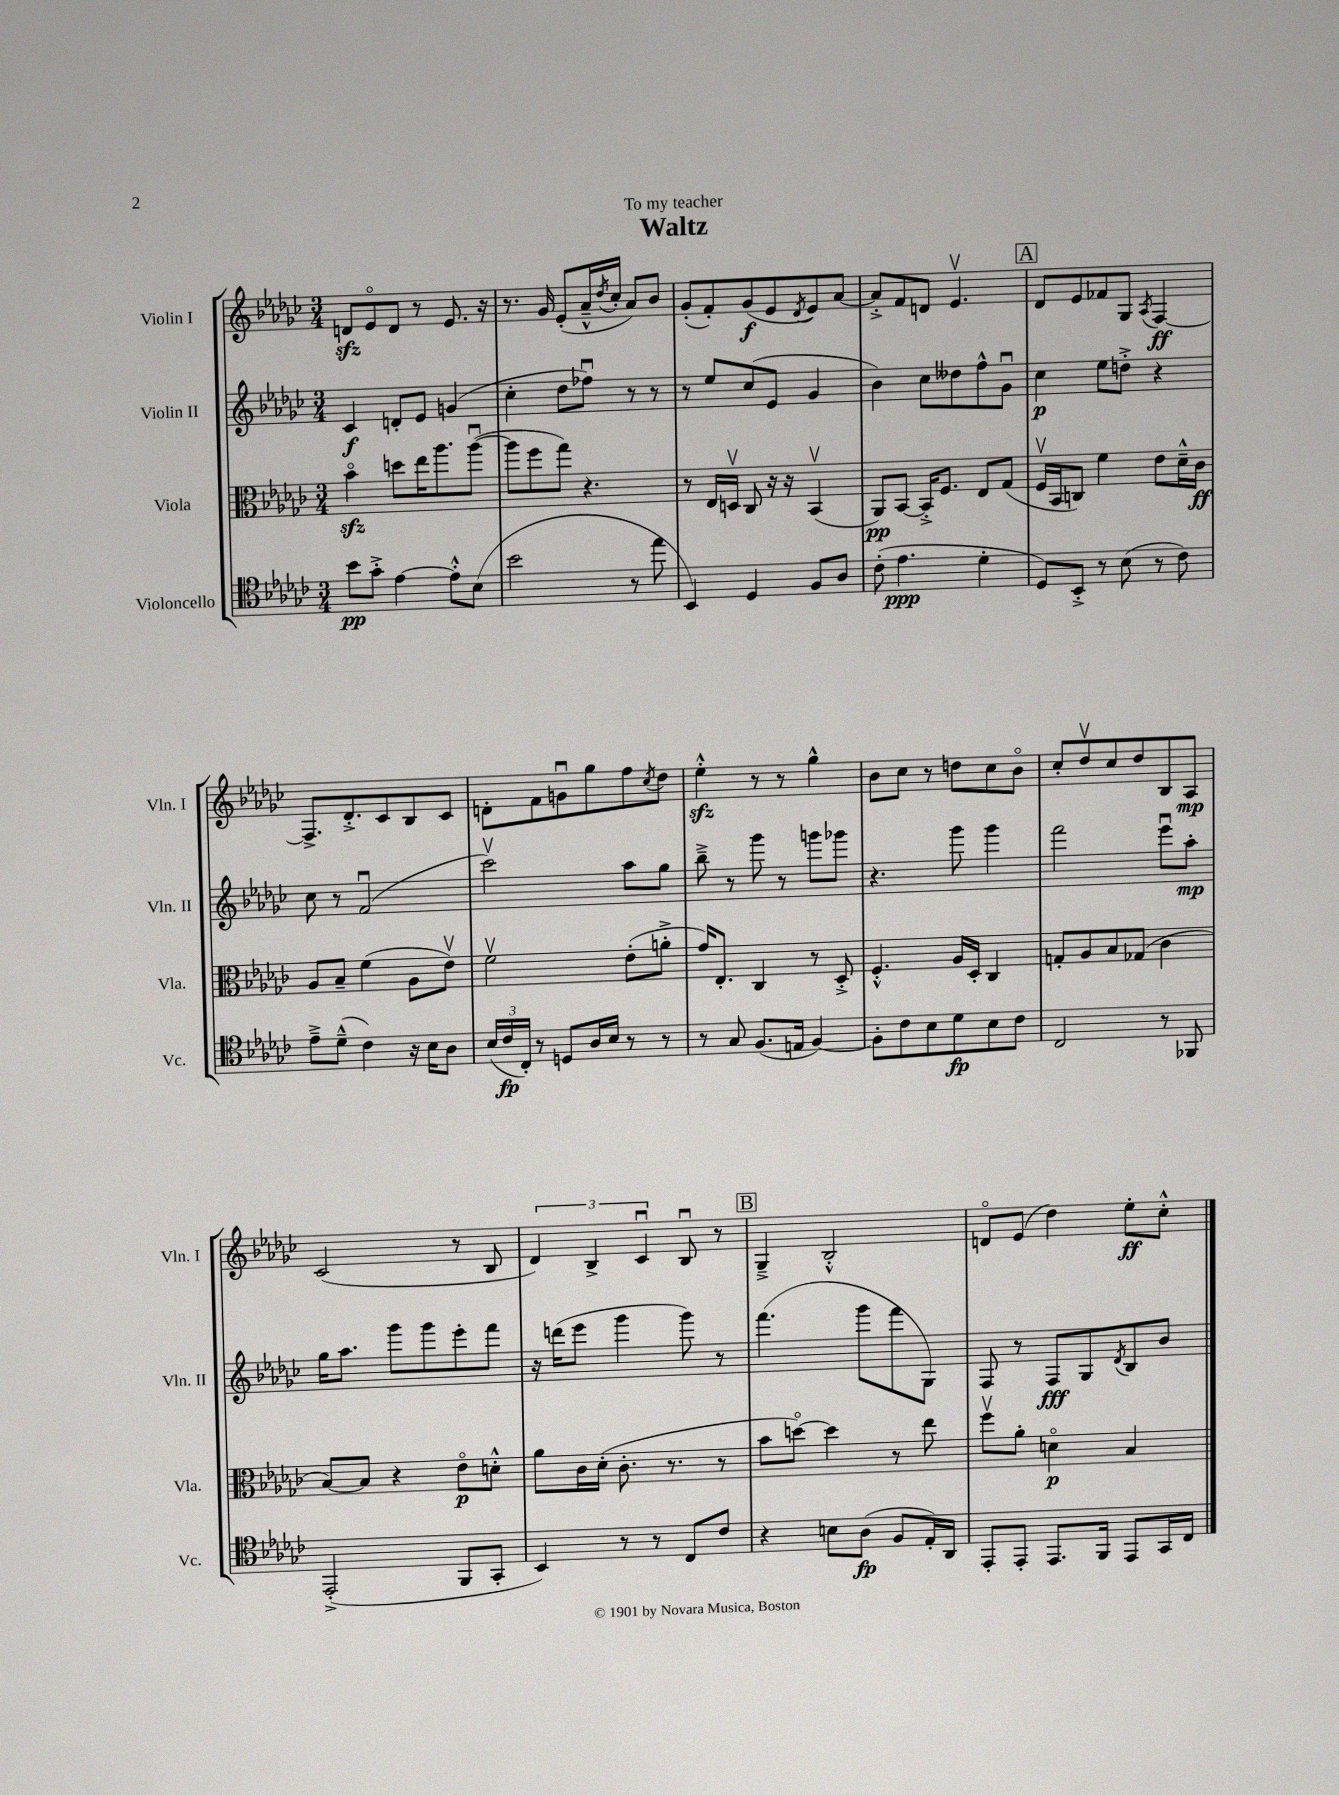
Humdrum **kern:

**kern	**kern	**kern	**kern
*staff4	*staff3	*staff2	*staff1
*clefC4	*clefC3	*clefG2	*clefG2
*k[b-e-a-d-g-c-]	*k[b-e-a-d-g-c-]	*k[b-e-a-d-g-c-]	*k[b-e-a-d-g-c-]
*M3/4	*M3/4	*M3/4	*M3/4
8b-	4b-o	4c-	8d
8g-'^	.	.	8e-o
[4e-	8dd	8d'	8d
.	16ee-	8e-	8r
.	8.aa-	.	.
8e-'^^]	.	(4g	8.e-
(8B-	([8aa-u	.	.
.	.	.	16r
=	=	=	=
2b-	8aa-]	4cc-'	8.r
.	8ff	.	.
.	.	.	16g-
.	8gg-)	8dd-	(8e-'
.	4.r	8ff-u)	16a-~^^
.	.	.	8qdd-
.	.	.	16cc-'
8r	.	8r	8a-)
8ee-	.	8r	8b-
=	=	=	=
4BB-)	8r	8r	(8g-'
.	16E-	8ee-	8f')
.	16Dv	.	.
4D-	8C-	(8cc-	(8g-
.	16r	8e-	8e-
.	16r	.	.
.	.	.	8qd-
8F	(4BB-v	4g-	8e-)
8A-	.	.	[8a-
=	=	=	=
(8c-'	8AA-)	4b-)	8a-'^]
4.e-	[8BB-	.	8f
.	16BB-'^]	8cc-	8d
.	8.F	.	.
.	.	8dd--	4.e-v
4d-'	8E-	8ff^^	.
.	(8G-	8g-u	.
=	=	=	=
8D-)	16Fv	4cc-	8d-
.	16BB-	.	.
8BB-'^	8C)	.	8e-
8r	4f	8ee-	8f-
(8B-	.	8dd'^	8G-
.	.	.	8qA-
8r	8e-	4r	[4F
8c-)	16d-~^^	.	.
.	16c-	.	.
=	=	=	=
8e-~^	8A-	8cc-	8.F^]
(8d-~^^	8B-~	8r	.
.	.	.	8.d-'^
4c-)	(4f	(2fu	.
.	.	.	8c-
16r	8A-	.	8B-
16B-	.	.	.
8A-	8e-v)	.	8c-
=	=	=	=
(24B-	2fv	2ccc-v)	8d'
24c-	.	.	.
24C-')	.	.	.
8r	.	.	8f
8D	.	.	8gu
16A-	.	.	8gg-
16B-	.	.	.
8r	(8e-'	8aa-	8ff
.	.	.	8qcc-
8r	8a'^	8gg-	8dd-
=	=	=	=
8r	16g-)	8bb-~^	4ee-'^^
.	8.E-'	.	.
8G-	.	8r	.
(8.F	4C-	8ggg-	8r
.	.	8r	8r
16E	.	.	.
[4F)	8r	8ggg	4gg-^^
.	8D-'^	8ggg-	.
=	=	=	=
8F']	4.F'^^	4.r	8b-
8c-	.	.	8cc-
8B-	.	.	8r
8d-	16A-	8ggg-	8dd
.	16D-'	.	.
8B-	4C-	4ggg-	8cc-
8c-	.	.	8b-o
=	=	=	=
2C-	8G'	2fff	8cc-'
.	8A-	.	8dd-v
.	8B-	.	8cc-
.	(8G-	.	8dd-
8r	4c-	8eee-u	8B-
8FF-	.	8aa-'	8A-
=	=	=	=
(2EE-'^	[8B-)	16gg-	(2c-
.	.	8.aa-	.
.	8B-]	.	.
.	4r	8ggg-	.
.	.	8ggg-	.
8FF	8e-o	8eee-'	8r
8GG-'	8d'^^	8fff	8B-
=	=	=	=
4BB-)	8a-	16r	6d-)
.	.	(16ddd	.
.	16c-	8eee-	.
.	.	.	6B-^
.	(16d-'	.	.
8r	8.c-'	4ggg-	.
.	.	.	6c-u
8r	.	.	.
.	8.r	.	.
8C-	.	8ggg-)	8B-u
8c-	8r	8r	8r
=	=	=	=
4r	8b-	(4.fff	4G-~^
.	[8ddo)	.	.
8B	4dd]	.	2B-'^^
(8A-	.	8ggg-	.
8F	8r	8fff	.
16E-')	8ee-	8G-)	.
16AA-	.	.	.
=	=	=	=
8EE-'	8ffv	8F	8do
8EE-'	8a-'	8r	(8e-
8.EE-	4do	8F	4dd-)
.	.	8G-	.
16FF	.	.	.
.	.	8qd-	.
8EE-	4B-	8B-	8ee-'
16GG-	.	8b-	8cc-'^^
16C-	.	.	.
==	==	==	==
*-	*-	*-	*-
